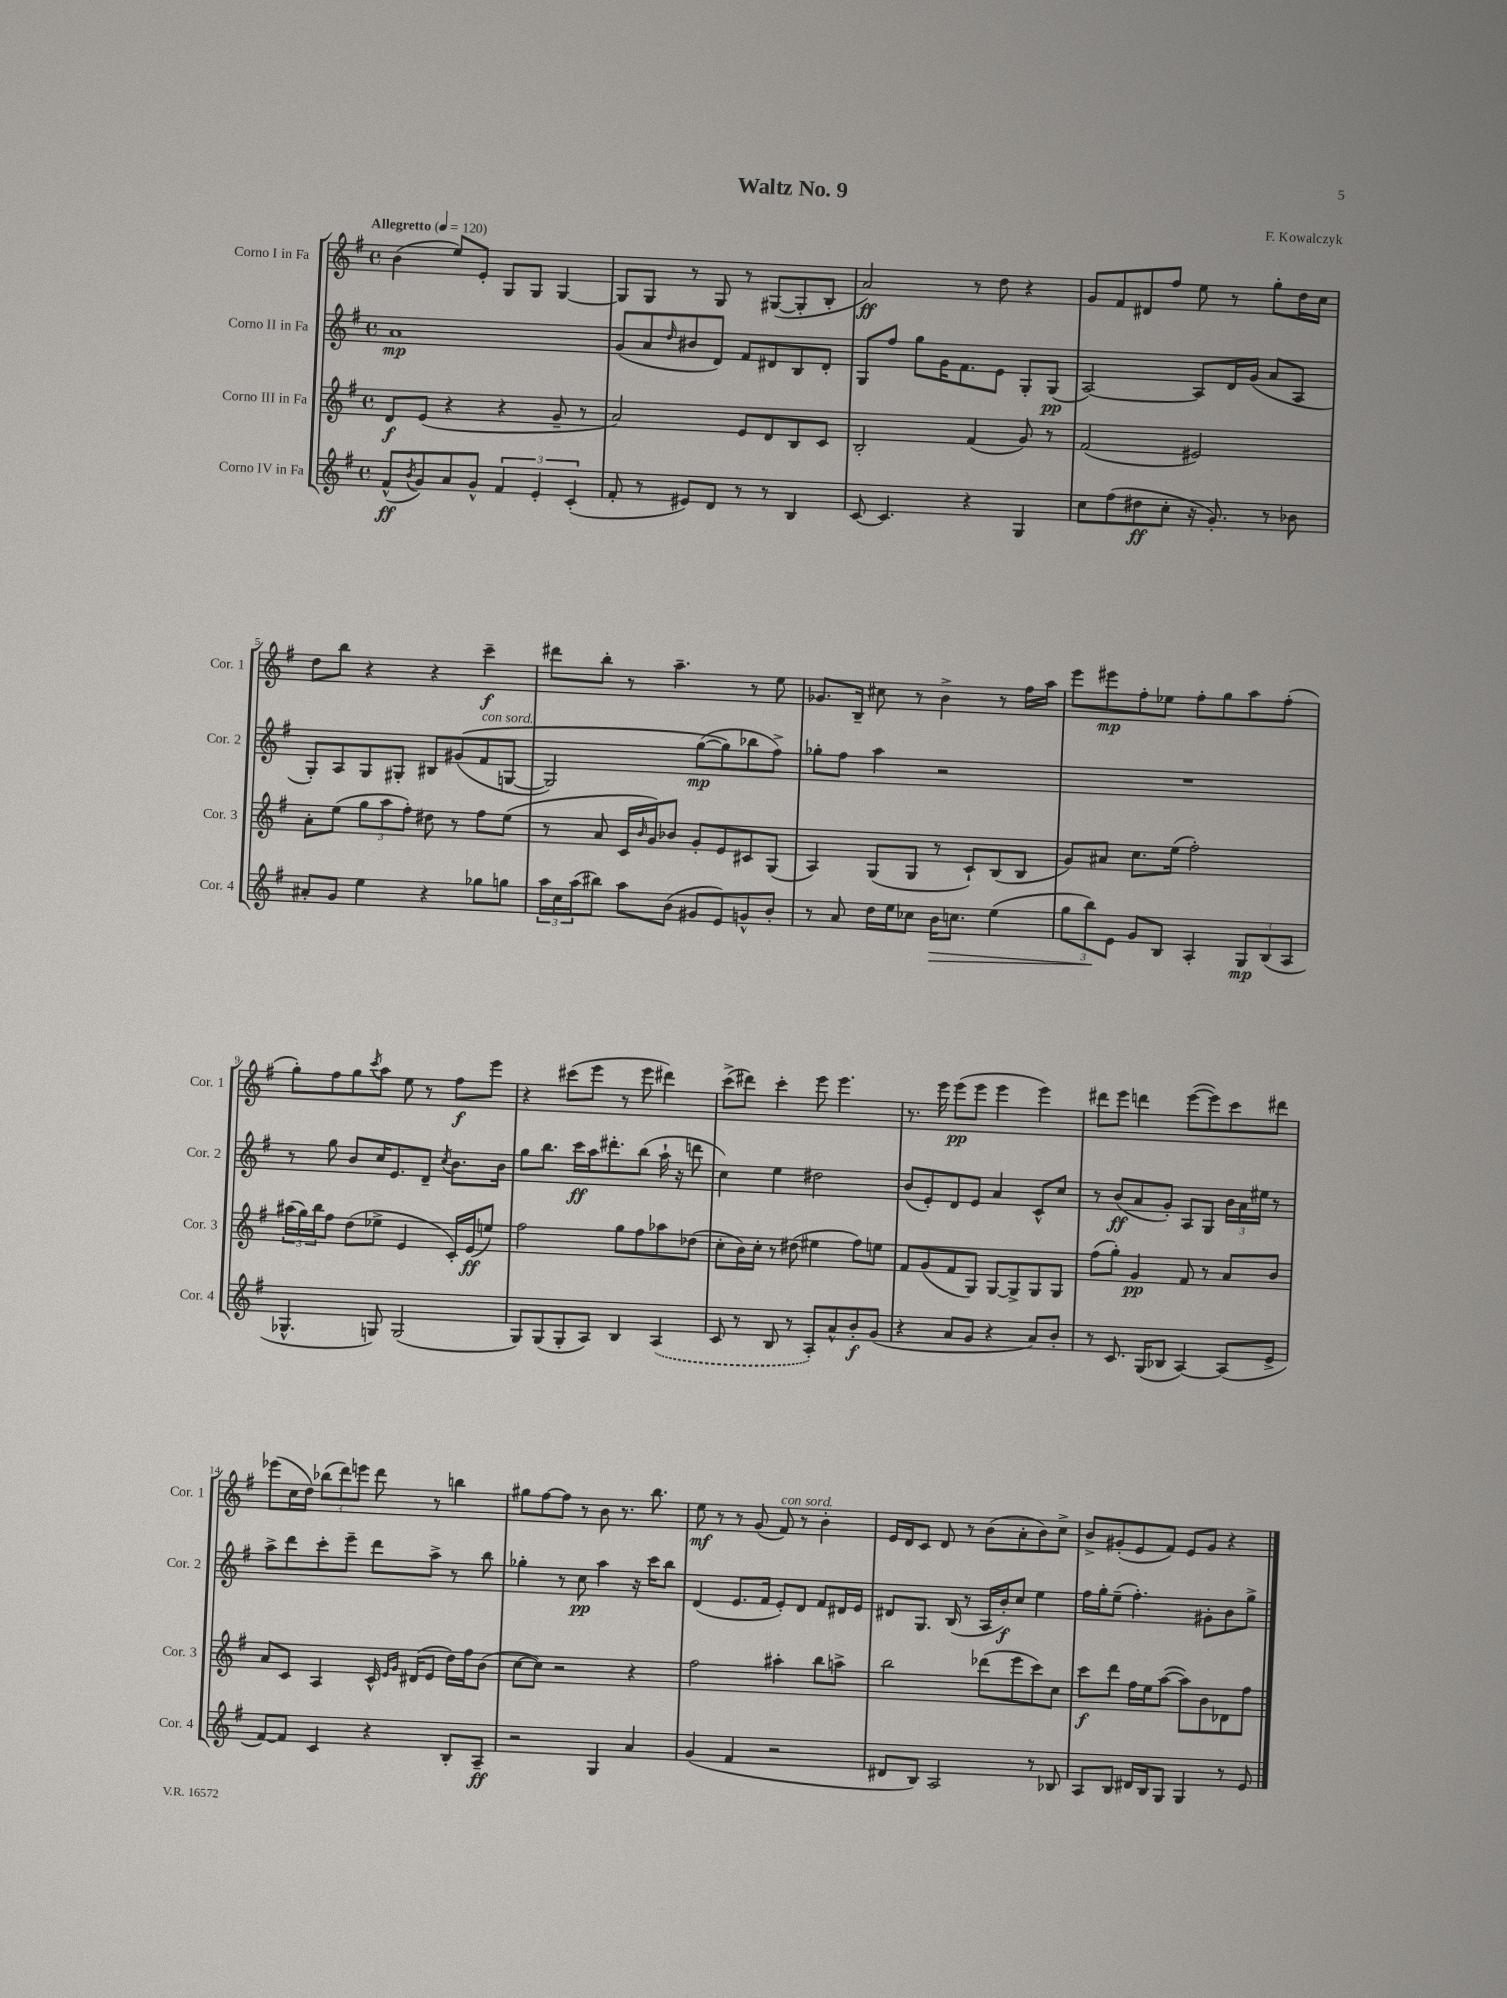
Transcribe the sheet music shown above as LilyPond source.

\header { title = "Waltz No. 9" composer = "F. Kowalczyk" }
<<
\new StaffGroup <<
\new Staff = "s0" \with { instrumentName = "Corno I in Fa" shortInstrumentName = "Cor. 1" } {
    \clef treble \key g \major \defaultTimeSignature \time 4/4 \tempo "Allegretto" 4 = 120
    b'4( e''8) e'8-. g8 g8 g4~ |
    g8 g8 r8 g8 r8 gis8~( gis8-. b8-. |
    a'2\ff) r8 d''8 r4 |
    g'8 fis'8 dis'8 fis''8 e''8 r8 g''8-. d''16 c''16 |
    d''8 b''8 r4 r4 c'''4--\f |
    dis'''8 b''8-. r8 a''4.-- r8 e''8 |
    ges'8. b16-- cis''8 r8 b'4-> r8 fis''16 a''16 |
    e'''8 eis'''8\mp fis''8-. ees''8 fis''8-. g''8 a''8 fis''8-.( |
    g''8-.) fis''8 g''8 \acciaccatura { c'''8 } a''8 e''8 r8 fis''8\f e'''8 |
    r4 cis'''8( e'''8 r8 e'''8 dis'''4) |
    c'''8->( dis'''8) c'''4-. e'''8 e'''4. |
    r8. e'''16 e'''8\pp( e'''8 e'''4 e'''4) |
    dis'''8 e'''8 d'''4 e'''8~( e'''8) c'''8 dis'''8 |
    ees'''8( c''16 d''16) \tuplet 3/2 { bes''8( d'''8) e'''8 } d'''8 r8 b''4 |
    gis''8 fis''8~ fis''8 r8 b'8 r8. b''8. |
    e''8\mf r8 r8 g'8( fis'8^\markup { \italic "con sord." }) r8 b'4-. |
    e'16 d'16 c'8 d'8 r8 b'8( a'8-. b'8) c''8-> |
    b'8-> gis'8-.( e'8 fis'8) e'8 gis'8 r4 \bar "|." |
}
\new Staff = "s1" \with { instrumentName = "Corno II in Fa" shortInstrumentName = "Cor. 2" } {
    \clef treble \key g \major \defaultTimeSignature \time 4/4
    a'1\mp |
    g'8( a'8 \grace { d''16 } bis'8 d'8) fis'8 dis'8 b8 dis'8-. |
    g8 fis''8 g''8 g'16 fis'8. e'8 g8-. g8\pp( |
    a2~) a8 d'16 g'16( a'8 a8 |
    g8-.) a8 g8 gis8-. bis8 gis'8(\( fis'8^\markup { \italic "con sord." } g8~ |
    g2) g''8~\mp( g''8\) bes''8 fis''8->) |
    ges''8-. fis''8 a''4 r2 |
    R1 |
    r8 g''8 b'8 c''16 e'8. d'8-- \acciaccatura { c''8 } b'8. b'16 |
    g''8 b''8. c'''16\ff a''16 dis'''8.-. b''8( a''16-! r16 d'''8 |
    c''4) e''4 dis''2 |
    b'8( e'8-.) d'8 e'8 a'4 c'8-^ c''8 |
    r8 b'8\ff( a'8 g'8-.) a8 g8 \tuplet 3/2 { b'16 a'16 eis''16 } r8 |
    a''8-> d'''8 c'''8-. e'''8-- d'''8 a''8-> r8 b''8 |
    ges''4-. r8 c''8\pp a''4 r16 c'''16 b''8 |
    d'4( e'8. fis'16 e'8-.) d'8 fis'8 dis'16 e'16 |
    dis'8 g8. b16( r8 a16 b'16-.\f) c''8 e''4 |
    fis''16 g''16-. e''8--( fis''4.-.) gis'8-. b'8 g''8-> \bar "|." |
}
\new Staff = "s2" \with { instrumentName = "Corno III in Fa" shortInstrumentName = "Cor. 3" } {
    \clef treble \key g \major \defaultTimeSignature \time 4/4
    d'8\f e'8( r4 r4 g'8-- r8 |
    a'2) e'8 d'8 b8 c'8 |
    b2-. fis'4( g'8) r8 |
    fis'2( eis'2) |
    a'8-. e''8( \tuplet 3/2 { g''8 a''8 fis''8-.) } dis''8 r8 fis''8 e''8( |
    r8 a'8 c'16 \grace { b'16 } g'16) bes'8 g'8-. e'8 cis'8 g8( |
    a4) g8( g8 r8 c'8-!) b8( b8 |
    g'8) ais'8 c''8. e''16( fis''2-.) |
    \tuplet 3/2 { ais''16( g''16) b''16 } fis''8 d''8( ees''8-> e'4 c'16-.) e'16\ff( e''8) |
    fis''2 g''8 fis''8 aes''8 des''8( |
    c''8-. b'16) c''16-. r8 dis''8( eis''4 fis''8) e''8 |
    fis'8 g'8( fis'8 g8) g8~ g8-> g8 g8 |
    fis''8( g''8-.) g'4\pp fis'8 r8 a'8 b'8 |
    a'8 c'8 a4 c'16-^ \grace { e'16 g'16 } dis'16( e'8 d''16) fis''16 b'8( |
    c''8~ c''8) r2 r4 |
    fis''2 ais''4-. b''8 a''8-> |
    b''2 des'''8( e'''8 c'''8) c''8 |
    c'''8\f d'''8 fis''16 e''16 a''8~( a''8) b'8 des'8 fis''8 \bar "|." |
}
\new Staff = "s3" \with { instrumentName = "Corno IV in Fa" shortInstrumentName = "Cor. 4" } {
    \clef treble \key g \major \defaultTimeSignature \time 4/4
    fis'8-^\ff( \acciaccatura { b'8 } g'8) a'8 g'8-^ \tuplet 3/2 { fis'4 e'4-. c'4-.( } |
    fis'8-. r8 eis'8) d'8 r8 r8 b4 |
    c'8~ c'4. r4 g4 |
    c''8 fis''8( dis''8\ff c''8-. r16 g'8.-.) r8 bes'8 |
    ais'8-. g'8 e''4 r4 ges''8 g''8 |
    \tuplet 3/2 { a''16 c''16 a''16( } bis''8) a''8 b'8( gis'8 e'8) g'8-^ b'8-. |
    r8 a'8 d''16 e''16 ces''8 b'16\> c''8. e''4( |
    \tuplet 3/2 { g''8 b''8\!) e'8 } g'8 b8 a4-. \tuplet 3/2 { g8\mp b8( a8 } |
    ges4.-^ g8) g2( |
    g8) g8( g8-. a8) b4 \once \slurDashed a4( |
    c'8 r8 b8 r8 a8-.) a'8-^ b'8-.\f g'8( |
    r4 a'8 g'8 r4 a'8) b'8-. |
    r8 c'8. g16( bes8 a4~) a8( e'8-> |
    fis'8~) fis'8 c'4 r4 b8-. a8--\ff |
    r2 g4 a'4 |
    g'4( fis'4 r2 |
    dis'8 b8) a2 r8 bes8 |
    a8 b8 dis'16 b16 g8 g4 r8 e'8 \bar "|." |
}
>>
>>
